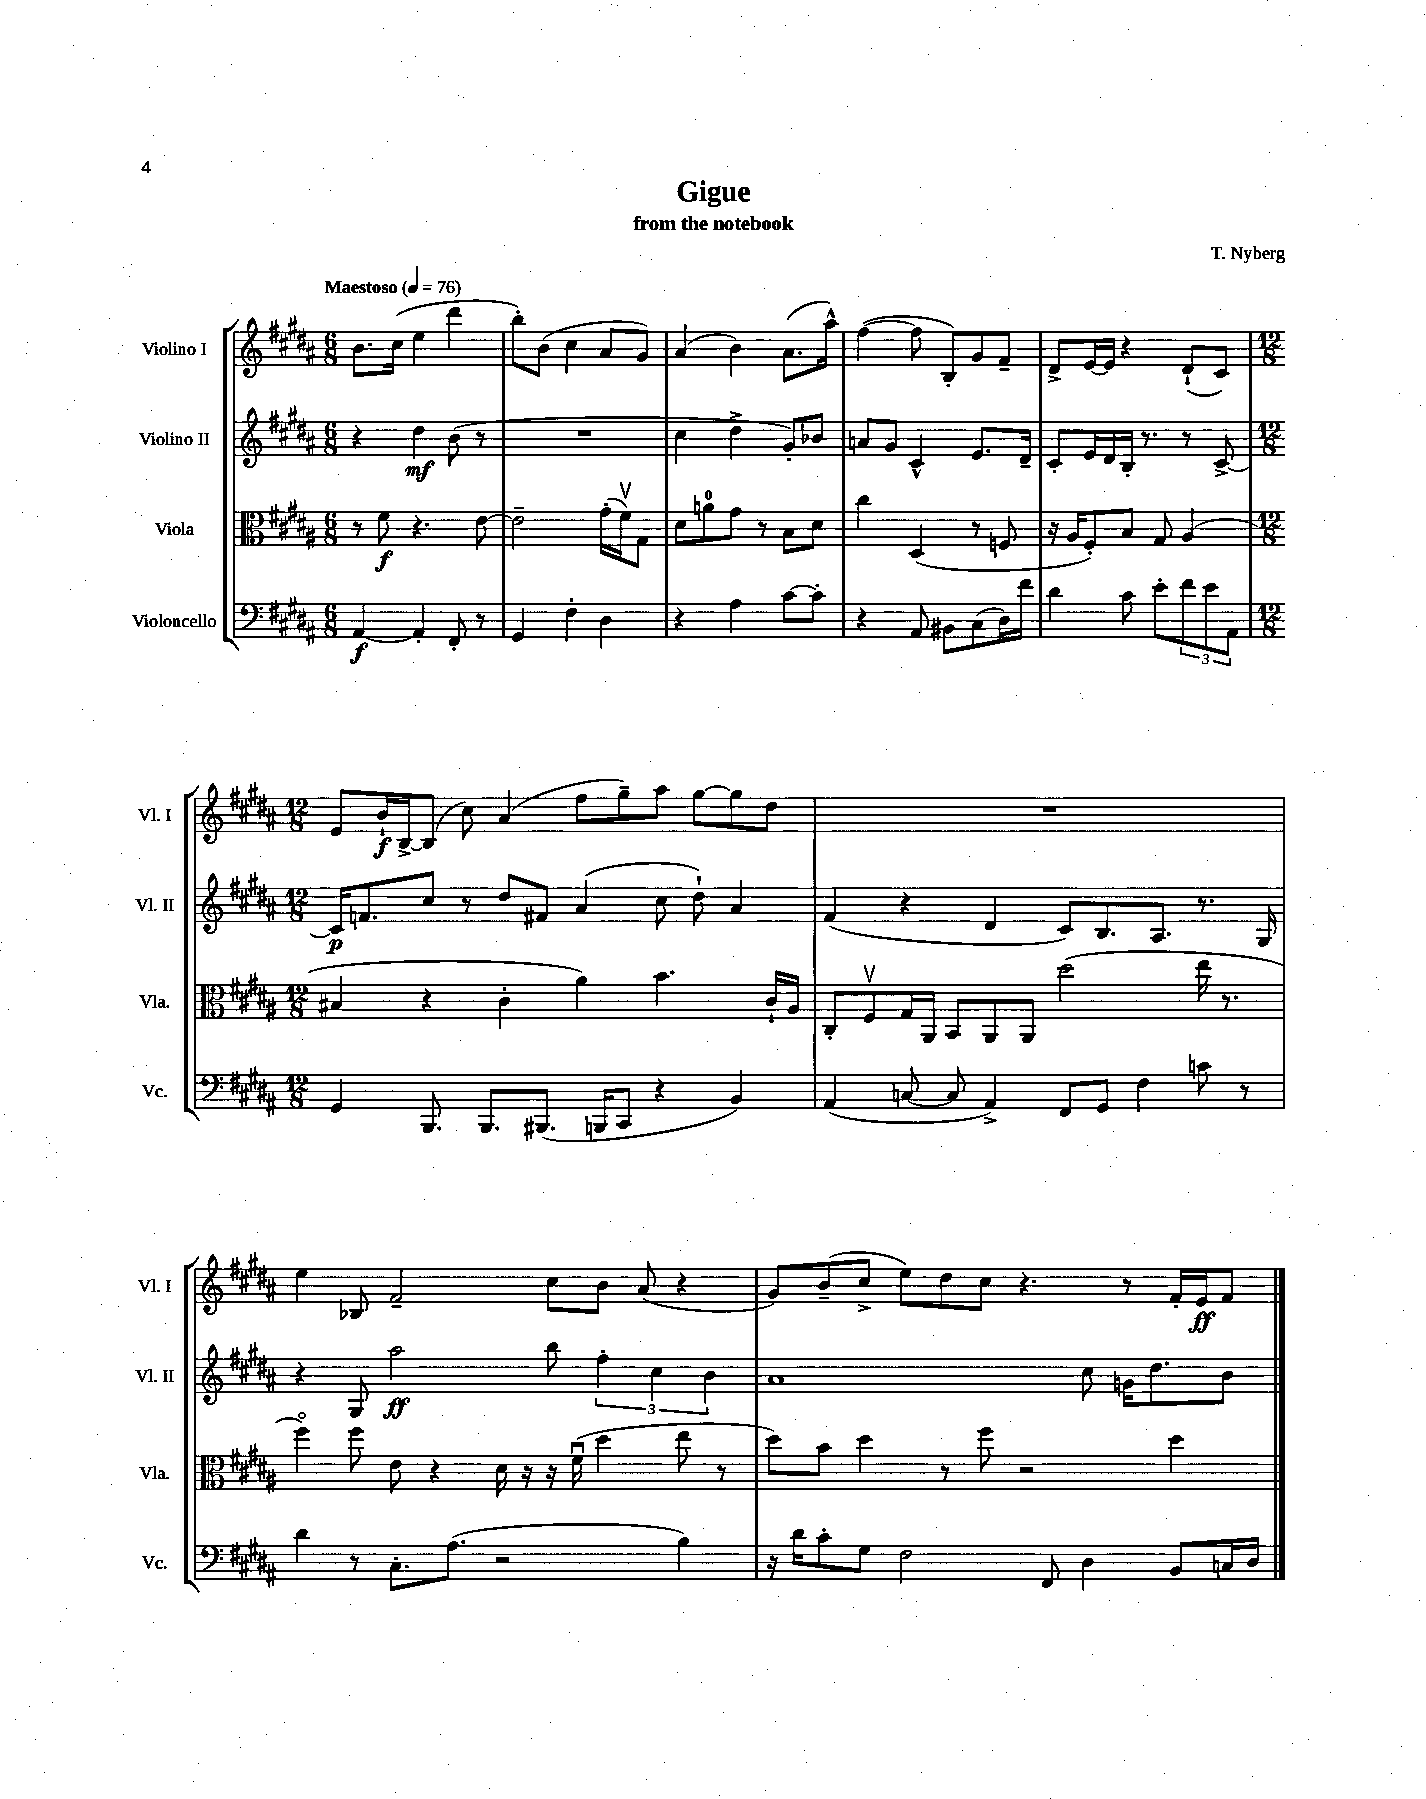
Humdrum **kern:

**kern	**kern	**kern	**kern
*staff4	*staff3	*staff2	*staff1
*clefF4	*clefC3	*clefG2	*clefG2
*k[f#c#g#d#a#]	*k[f#c#g#d#a#]	*k[f#c#g#d#a#]	*k[f#c#g#d#a#]
*M6/8	*M6/8	*M6/8	*M6/8
*MM76	*MM76	*MM76	*MM76
[4AA#	8r	4r	8.b
.	8f#	.	.
.	.	.	(16cc#
4AA#']	4.r	4dd#	4ee
8FF#'	.	(8b	4ddd#
8r	[8e	8r	.
=	=	=	=
4GG#	2e~]	2.r	8bb')
.	.	.	(8b
4F#'	.	.	4cc#
4D#	(16g#'	.	8a#
.	16f#v)	.	.
.	8G#	.	8g#)
=	=	=	=
4r	8d#	4cc#	(4a#
.	8a	.	.
4A#	8g#	4dd#^	4b)
.	8r	.	.
[8c#	8B	8g#')	(8.a#
8c#']	8d#	8b-	.
.	.	.	16aa#^^)
=	=	=	=
4r	4cc#	8a	([4ff#
.	.	8g#	.
8AA#	(4D#	4c#^^	8ff#]
8BB#	.	.	8B')
(8C#	8r	8.e	8g#
16D#)	8F	.	8f#~
16f#	.	16d#~	.
=	=	=	=
4d#	16r	8c#'	8d#^
.	16A#	.	.
.	8F#')	16e	[16e
.	.	16d#	16e]
8c#	8B	16B'	4r
.	.	8.r	.
8e'	8G#	.	.
12f#	(4A#	8r	(8d#`
12e	.	.	.
.	.	[8c#^	8c#)
12AA#	.	.	.
=	=	=	=
*M12/8	*M12/8	*M12/8	*M12/8
4GG#	4B#	16c#]	8e
.	.	8.f	.
.	.	.	16b`
.	.	.	[16B^
8.BBB	4r	8cc#	(8B]
.	.	8r	8cc#)
8.BBB	.	.	.
.	4c#'	8dd#	(4a#
(8.BBB#	.	8f#	.
.	4a#)	(4a#	8ff#
16BBB	.	.	.
8CC#	.	.	8gg#~)
4r	4.b	8cc#	8aa#
.	.	8dd#`)	[8gg#
4BB)	.	4a#	8gg#]
.	16c#`	.	8dd#
.	16A#	.	.
=	=	=	=
(4AA#	8C#'	(4f#	1.r
.	8F#v	.	.
[8C	16G#	4r	.
.	16AA#	.	.
8C]	8BB	.	.
4AA#^)	8AA#	4d#	.
.	8AA#	.	.
8FF#	(2dd#	8c#)	.
8GG#	.	8.B	.
4F#	.	.	.
.	.	8.A#	.
8c	16ee	8.r	.
.	8.r	.	.
8r	.	.	.
.	.	16G#	.
=	=	=	=
4d#	4ff#o)	4r	4ee
8r	8ff#	8G#	8B-
8.C#'	8e	2aa#	2f#~
.	4r	.	.
(8.A#	.	.	.
2r	16d#	.	.
.	16r	.	.
.	16r	8bb	8cc#
.	(16f#u	.	.
.	4dd#	6ff#'	8b
.	.	.	(8a#
.	.	6cc#	.
4B)	8ee	.	4r
.	.	6b	.
.	8r	.	.
=	=	=	=
16r	8dd#)	1a#	8g#)
16d#	.	.	.
8c#'	8b	.	(8b~
8G#	4dd#	.	8cc#^
2F#	.	.	8ee)
.	8r	.	8dd#
.	8ff#	.	8cc#
.	2r	.	4.r
8FF#	.	.	.
4D#	.	8cc#	.
.	.	16g	8r
.	.	8.dd#	.
8BB	4dd#	.	16f#'
.	.	.	16e
16C	.	8b	8f#
16D#	.	.	.
==	==	==	==
*-	*-	*-	*-
